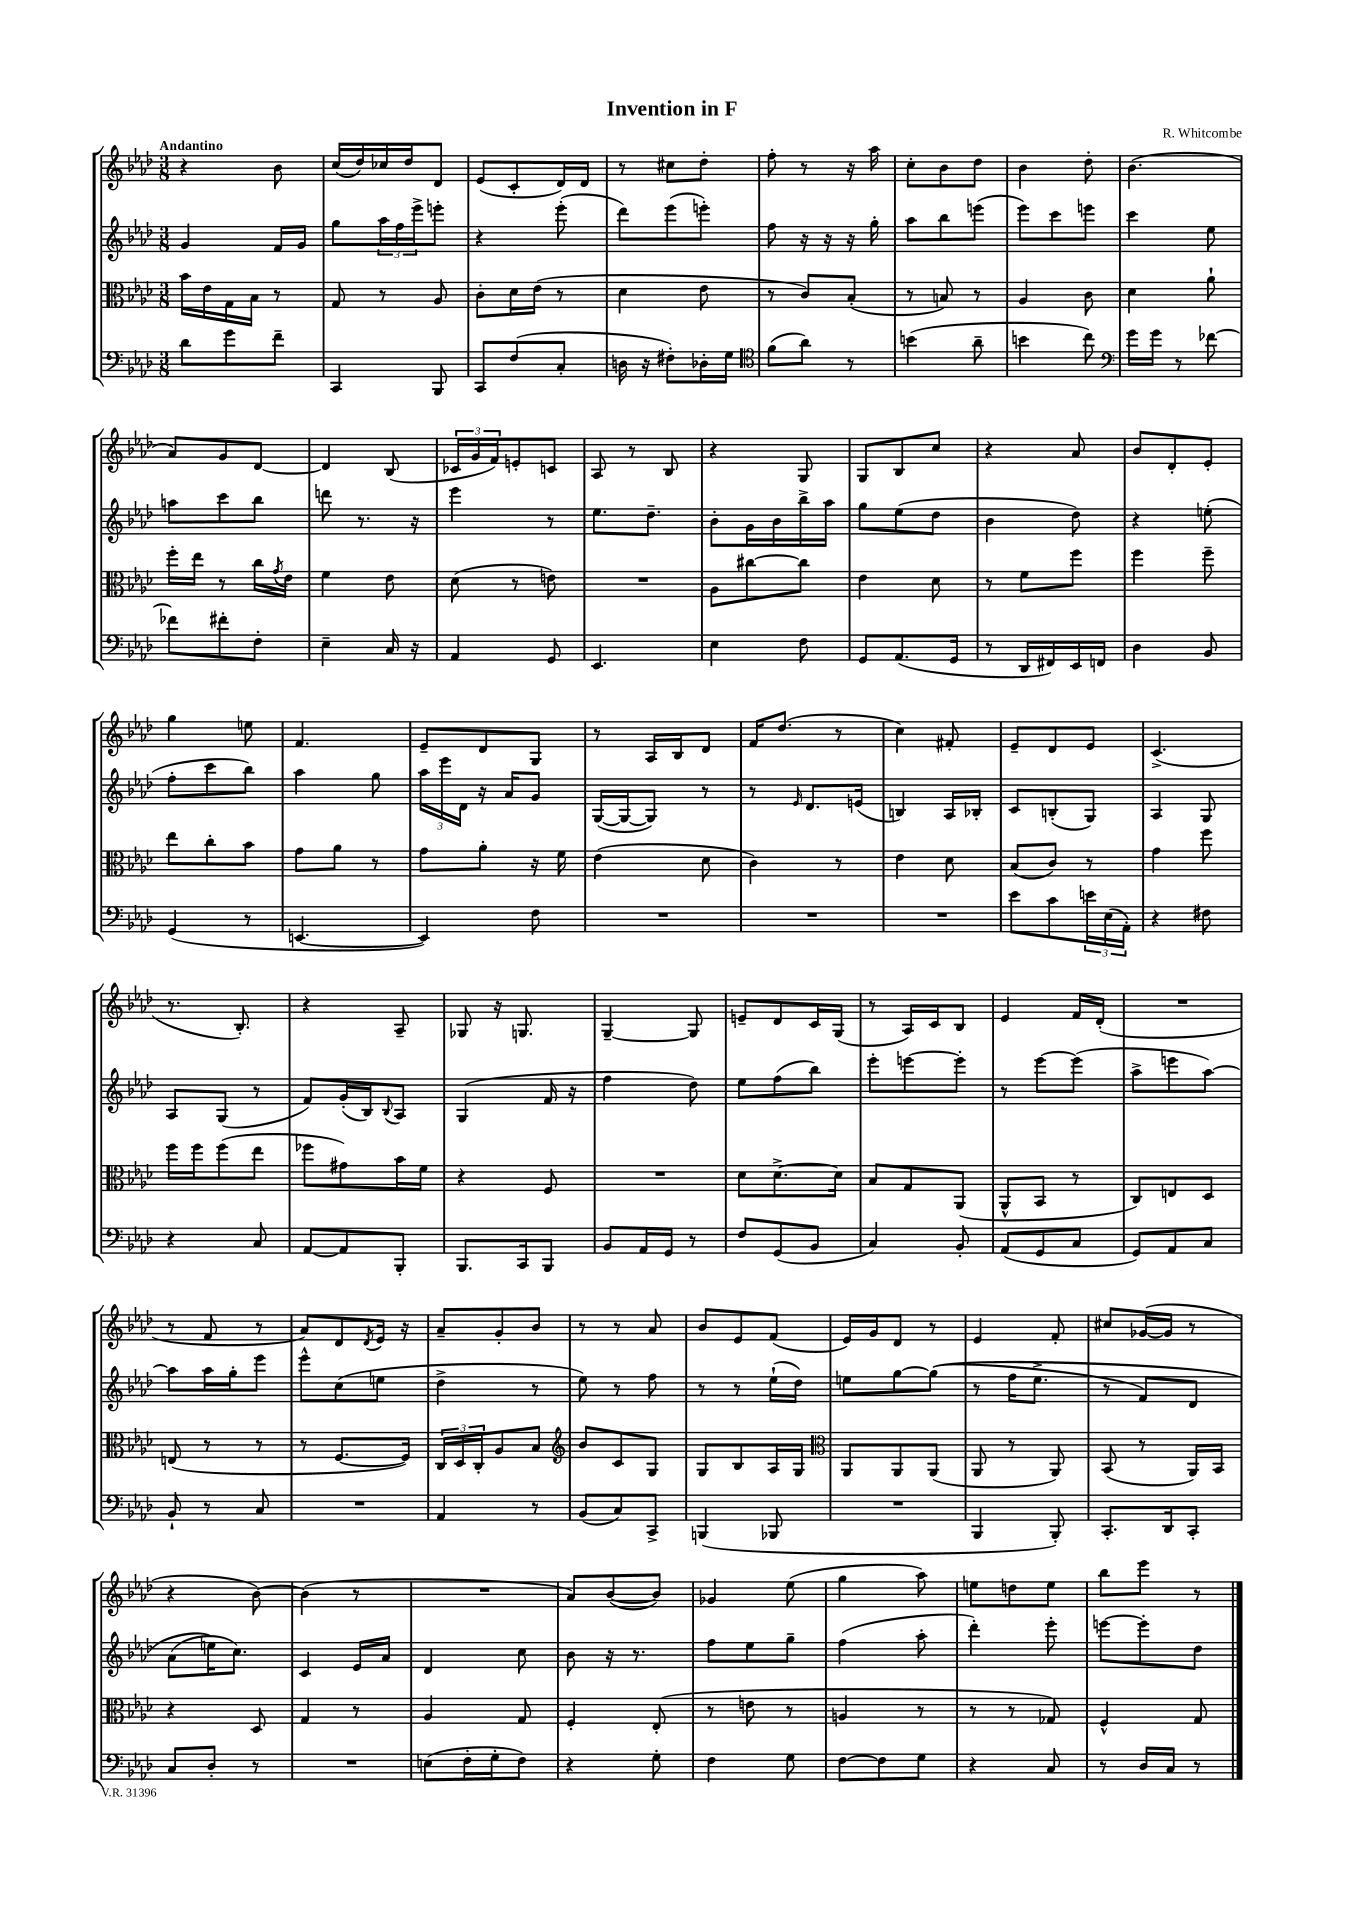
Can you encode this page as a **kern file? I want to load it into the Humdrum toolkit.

**kern	**kern	**kern	**kern
*part4	*part3	*part2	*part1
*staff4	*staff3	*staff2	*staff1
*clefF4	*clefC3	*clefG2	*clefG2
*k[b-e-a-d-]	*k[b-e-a-d-]	*k[b-e-a-d-]	*k[b-e-a-d-]
*M3/8	*M3/8	*M3/8	*M3/8
=1	=1	=1	=1
!	!	!	!LO:TX:a:B:t=Andantino
8d-\L	16b-\LL	4g/	4r
.	16e-\	.	.
8g\	16G\	.	.
.	16B-\JJ	.	.
8f~\J	8r	16f/LL	8b-\
.	.	16g/JJ	.
=2	=2	=2	=2
4CC/	8G/	8gg\L	(16cc/LL
.	.	.	16dd-/)
.	8r	24aa-\L	16cc-X/
.	.	24ff\	.
.	.	.	16dd-/J
.	.	24eee-^\J	.
8BBB-/	8A-/	8eeen'\J	8d-/J
=3	=3	=3	=3
8CC/L	8c'\L	4r	(8e-/L
(8F/	16d-\L	.	8c'/
.	(16e-\JJ	.	.
8C'/J	8r	(8eee-'\	16d-/L)
.	.	.	16d-/JJ
=4	=4	=4	=4
16Dn\	4d-\	8ddd-\L)	8r
16r	.	.	.
8F#X'\L)	.	(8eee-\	8cc#X\L
16D-X'\L	8e-\	8eeen'\J)	8dd-'\J
16G\JJ	.	.	.
=5	=5	=5	=5
*clefC4	*	*	*
(8f\L	8r	8ff\	8ff'\
8a-\J)	8c/L)	16r	8r
.	.	16r	.
8r	(8B-'/J	16r	16r
.	.	16gg'\	16aa-\
=6	=6	=6	=6
(4bn\	8r	8aa-\L	8cc'\L
.	8Bn/)	8bb-\	8b-\
8a-~\	8r	(8eeen\J	8dd-\J
=7	=7	=7	=7
4bn\	4A-/	8eee-\L)	4b-\
.	.	8ccc\	.
8cc\)	8c\	8eeen\J	8dd-'\
=8	=8	=8	=8
*clefF4	*	*	*
16g\LL	4d-\	4ccc\	(4.b-\
16g\JJ	.	.	.
8r	.	.	.
[8f-X\	8a-`\	8ee-\	.
!!LO:LB:g=z
=9	=9	=9	=9
8f-X\L]	16ff'\LL	8aan\L	8a-/L)
.	16ee-\JJ	.	.
8f#X'\	8r	8ccc\	8g/
8F'\J	16cc\LL	8bb-\J	[8d-/J
.	8qg/	.	.
.	16e-\JJ	.	.
=10	=10	=10	=10
4E-~\	4f\	8dddn\	4d-/]
.	.	8.r	.
16C/	8e-\	.	(8B-/
16r	.	16r	.
=11	=11	=11	=11
4AA-/	(8d-\	4eee-\	24c-X/LL
.	.	.	24g/
.	.	.	24f/J)
.	8r	.	8en'/
8GG/	8en\)	8r	8cn/J
=12	=12	=12	=12
4.EE-/	4.r	8.ee-\L	8A-/
.	.	.	8r
.	.	8.dd-~\J	.
.	.	.	8B-/
=13	=13	=13	=13
4E-\	8A-\L	8b-'\L	4r
.	[8cc#X\	16g\L	.
.	.	16b-\	.
8F\	8cc#\J]	16bb-^\	8G/
.	.	16aa-\JJ	.
=14	=14	=14	=14
8GG/L	4e-\	8gg\L	8G/L
(8.AA-/	.	(8ee-\	8B-/
.	8d-\	8dd-\J	8cc/J
16GG/Jk	.	.	.
=15	=15	=15	=15
8r	8r	4b-\	4r
16DD-/LL	8f\L	.	.
16FF#X/)	.	.	.
16EE-/	8ff\J	8dd-\)	8a-/
16FFn/JJ	.	.	.
=16	=16	=16	=16
4D-\	4ff\	4r	8b-/L
.	.	.	8d-'/
8BB-/	8ff~\	(8een'\	8e-'/J
!!LO:LB:g=z
=17	=17	=17	=17
(4GG/	8ee-\L	8ff'\L	4gg\
.	8cc'\	8ccc\	.
8r	8b-\J	8bb-\J)	8een\
=18	=18	=18	=18
[4.EEn/	8g\L	4aa-\	4.f/
.	8a-\J	.	.
.	8r	8gg\	.
=19	=19	=19	=19
4EE/])	8g\L	24aa-\LL	8e-~/L
.	.	24eee-\	.
.	.	24d-\JJ	.
.	8a-'\J	16r	8d-/
.	.	16a-/KL	.
8F\	16r	8g/J	8G/J
.	16f\	.	.
=20	=20	=20	=20
4.r	(4e-\	([16G/LL	8r
.	.	16G/J_	.
.	.	8G/J])	16A-/LL
.	.	.	16B-/J
.	8d-\	8r	8d-/J
=21	=21	=21	=21
4.r	4c\)	8r	16f/KL
.	.	.	(8.dd-/J
.	.	16qqe-/	.
.	.	8.d-/L	.
.	8r	.	8r
.	.	(16en/Jk	.
=22	=22	=22	=22
4.r	4e-\	4Bn/)	4cc\)
.	8d-\	16A-/LL	8f#X'/
.	.	16B-X'/JJ	.
=23	=23	=23	=23
8e-\L	(8B-/L	8c/L	8e-~/L
8c\	8c/J)	(8Bn'/	8d-/
24en\L	8r	8G/J)	8e-/J
(24E-\	.	.	.
24AA-'\JJ)	.	.	.
=24	=24	=24	=24
4r	4g\	4A-/	(4.c^/
8F#X\	8ff\	8G/	.
!!LO:LB:g=z
=25	=25	=25	=25
4r	16ff\LL	8A-/L	8.r
.	16ff\J	.	.
.	(8ff\	(8G/J	.
.	.	.	8.B-'/)
8C/	8ee-\J	8r	.
=26	=26	=26	=26
[8AA-/L	8ff-X\L	8f/L)	4r
8AA-/]	8g#X\)	(16g'/L	.
.	.	16B-/J)	.
.	.	8qqB-/	.
8BBB-'/J	16b-\L	8A-/J	8A-~/
.	16f\JJ	.	.
=27	=27	=27	=27
8.BBB-/L	4r	(4G/	8G-X/
.	.	.	16r
16CC/k	.	.	8.Gn/
8BBB-/J	8F/	16f/	.
.	.	16r	.
=28	=28	=28	=28
8BB-/L	4.r	4ff\	[4G~/
16AA-/L	.	.	.
16GG/JJ	.	.	.
8r	.	8dd-\)	8G/]
=29	=29	=29	=29
8F/L	8d-\L	8ee-\L	8en~/L
(8GG/	[8.d-^\	(8ff\	8d-/
8BB-/J	.	8bb-\J)	16c/L
.	16d-\Jk]	.	(16G/JJ
=30	=30	=30	=30
4C/)	8B-/L	8eee-'\L	8r
.	8G/	[8eeen\	16A-/LL)
.	.	.	16c/J
8BB-'/	(8AA-/J	8eee'\J]	8B-/J
=31	=31	=31	=31
(8AA-/L	8AA-^^/L	8r	4e-/
8GG/	8BB-/J	[8eee-\L	.
8C/J	8r	(8eee-\J]	16f/LL
.	.	.	(16d-'/JJ
=32	=32	=32	=32
8GG/L)	8C/L)	8aa-^\L	4.r
8AA-/	8En/	8eeen\	.
8C/J	8D-/J	[8aa-\J)	.
!!LO:LB:g=z
=33	=33	=33	=33
8BB-`/	(8En/	8aa-\L]	8r
8r	8r	16aa-\L	8f/
.	.	16gg'\J	.
8C/	8r	8eee-\J	8r
=34	=34	=34	=34
4.r	8r	8eee-^^\L	8a-/L)
.	[8.F/L	(8cc\	8d-/
.	.	.	8qd-/
.	.	8een\J	16e-/Jk
.	16F/Jk])	.	16r
=35	=35	=35	=35
4AA-/	24C/LL	4dd-^\	8a-~/L
.	24D-/	.	.
.	24C'/J	.	.
.	8A-/	.	8g'/
8r	8B-/J	8r	8b-/J
=36	=36	=36	=36
*	*clefG2	*	*
(8BB-/L	8b-/L	8ee-\)	8r
8C/)	8c/	8r	8r
8CC^/J	8G/J	8ff\	8a-/
=37	=37	=37	=37
(4BBBn/	8G/L	8r	8b-/L
.	8B-/	8r	8e-/
8BBB-X/	16A-/L	(16ee-`\LL	(8f/J
.	16G/JJ	16dd-\JJ)	.
=38	=38	=38	=38
*	*clefC3	*	*
4.r	8AA-/L	8een\L	16e-/LL)
.	.	.	16g/J
.	8AA-/	[8gg\	8d-/J
.	(8AA-/J	((8gg\J]	8r
=39	=39	=39	=39
4BBB-/	8AA-/	8r	4e-/
.	8r	16ff\KL	.
.	.	8.ee-^\J	.
8BBB-'/)	8AA-/)	.	8f'/
=40	=40	=40	=40
8.CC'/L	(8BB-/	8r	8cc#X/L
.	8r	8f/L)	([16g-X/L
16DD-/k	.	.	16g-/JJ]
8CC'/J	16AA-/LL)	8d-/J	8r
.	16BB-/JJ	.	.
!!LO:LB:g=z
=41	=41	=41	=41
8C/L	4r	(8a-\L	4r
8D-'/J	.	16een\K)	.
.	.	8.cc\J)	.
8r	8D-/	.	[8b-\)
=42	=42	=42	=42
4.r	4G/	4c/	(4b-\]
.	8r	16e-/LL	8r
.	.	16a-/JJ	.
=43	=43	=43	=43
(8En\L	4A-/	4d-/	4.r
16F'\L	.	.	.
16G'\J	.	.	.
8F\J)	8G/	8cc\	.
=44	=44	=44	=44
4r	4F'/	8b-\	8a-/L)
.	.	16r	([8b-/
.	.	8.r	.
8G'\	(8E-'/	.	8b-/J])
=45	=45	=45	=45
4F\	8r	8ff\L	4g-X/
.	8en\	8ee-\	.
8G\	8r	8gg~\J	(8ee-\
=46	=46	=46	=46
[8F\L	4An/	(4ff\	4gg\
8F\]	.	.	.
8G\J	8r	8aa-'\	8aa-\)
=47	=47	=47	=47
4r	8r	4ddd-'\)	8een\L
.	8r	.	8ddn\
8C/	8G-X/)	8eee-'\	8ee\J
=48	=48	=48	=48
8r	4F^^/	[8eeen\L	8bb-\L
16D-/LL	.	8eee'\]	8eee-\J
16C/JJ	.	.	.
8r	8G/	8dd-\J	8r
==	==	==	==
*-	*-	*-	*-
